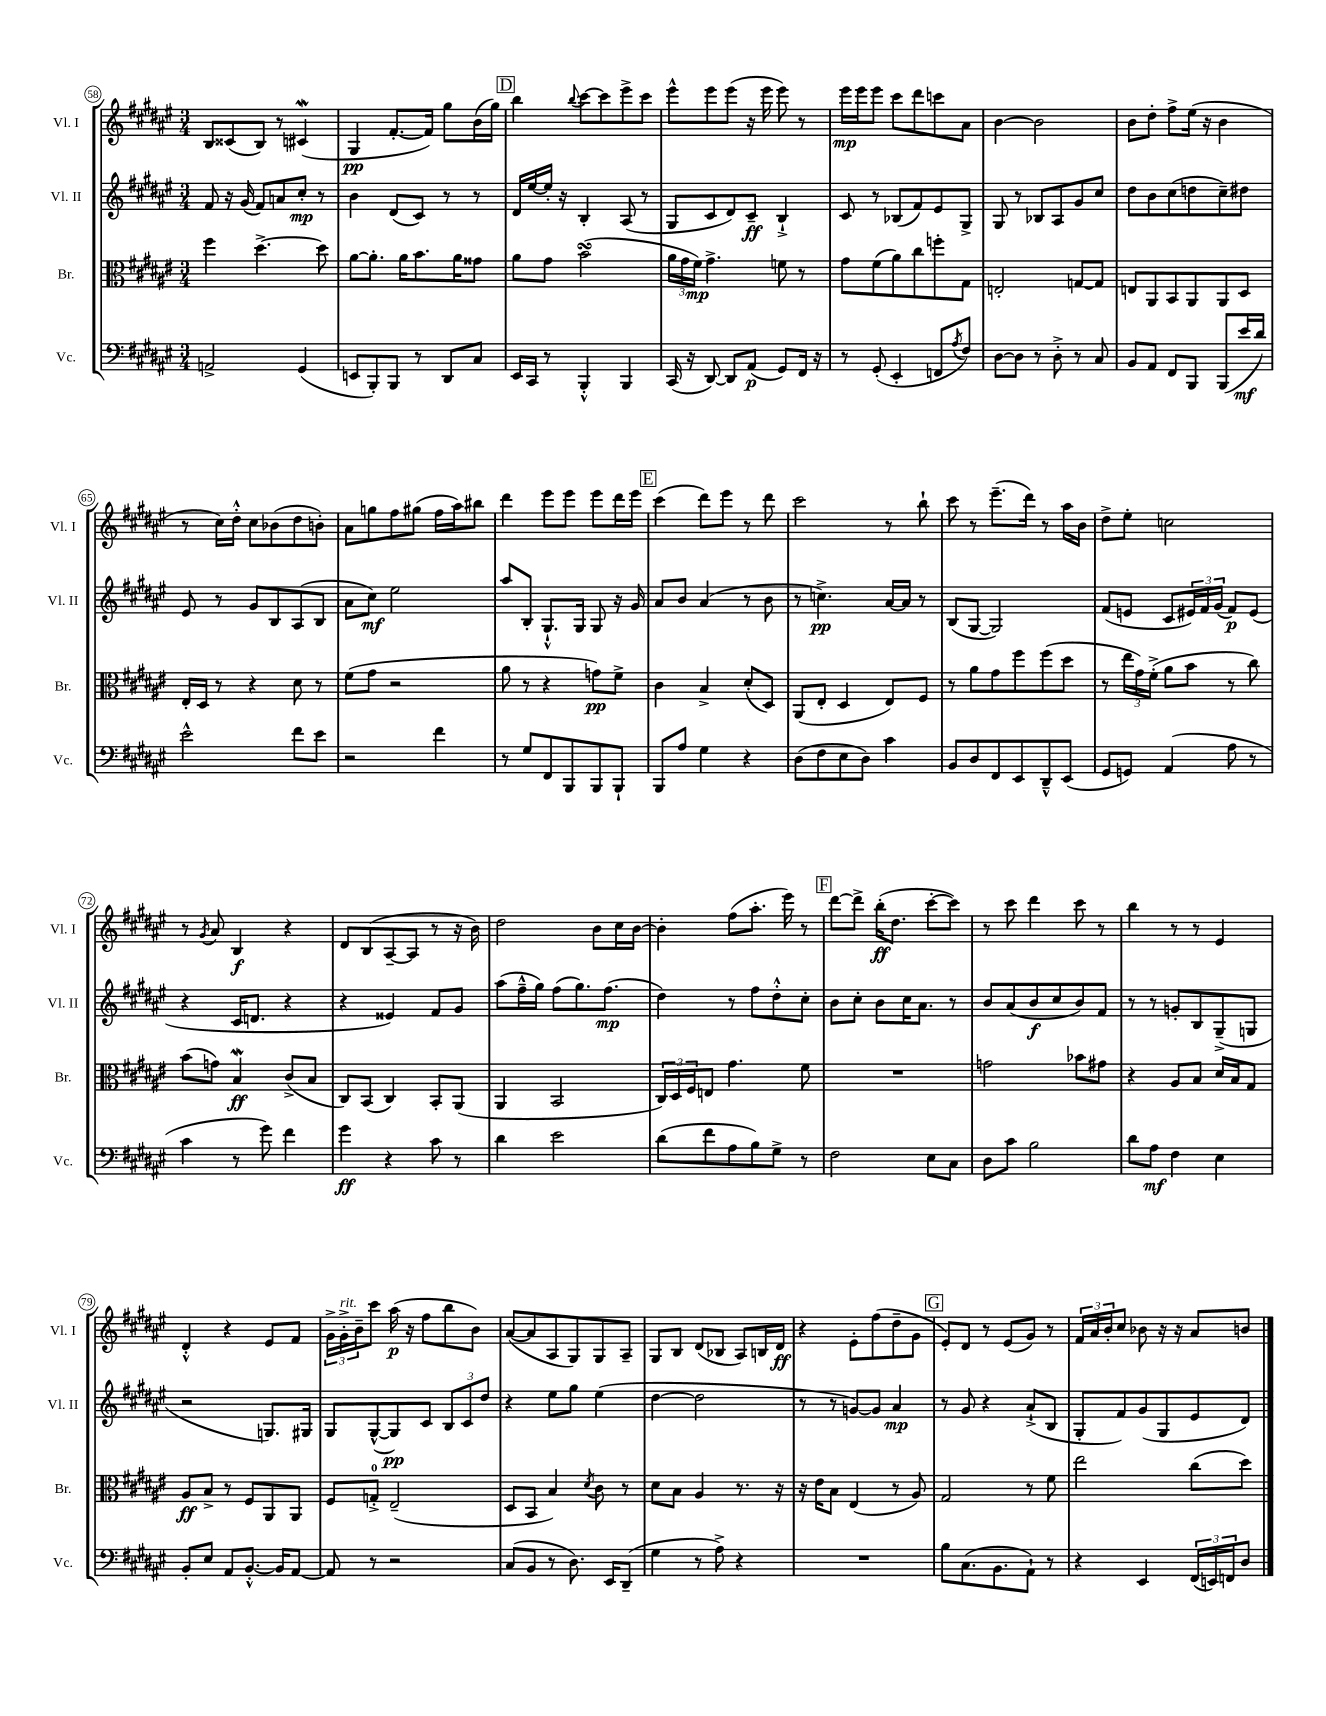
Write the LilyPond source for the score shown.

<<
\new StaffGroup <<
\new Staff = "s0" \with { instrumentName = "Vl. I" shortInstrumentName = "Vl. I" } {
    \clef treble \key fis \major \numericTimeSignature \time 3/4
    b8 cisis'8( b8) r8 cis'4\mordent( |
    gis4\pp fis'8.~-. fis'16) gis''8 b'16( gis''16) |
    \mark \markup { \box "D" } b''4 \appoggiatura { b''8 } cis'''8~ cis'''8 eis'''8-> cis'''8 |
    eis'''8-^ eis'''8 eis'''8( r16 eis'''16 eis'''8) r8 |
    eis'''16\mp eis'''16 eis'''8 cis'''8 dis'''8 c'''8 ais'8 |
    b'4~ b'2 |
    b'8 dis''8-. fis''8-> eis''16( r16 b'4 |
    r8 cis''16) dis''16-.-^ cis''8 bes'8( dis''8 b'8-.) |
    ais'8 g''8 fis''8 gis''8( fis''16 ais''16) bis''8 |
    dis'''4 eis'''8 eis'''8 eis'''8 dis'''16 eis'''16 |
    \mark \markup { \box "E" } cis'''4( dis'''8) eis'''8 r8 dis'''8 |
    cis'''2 r8 b''8-! |
    cis'''8 r8 eis'''8.--( dis'''16) r8 ais''16 b'16 |
    dis''8-> eis''8-. c''2 |
    r8 \acciaccatura { gis'8 } ais'8 b4\f r4 |
    dis'8 b8( ais8~-- ais8 r8 r16 b'16) |
    dis''2 b'8 cis''16 b'16~ |
    b'4-. fis''8( ais''8.-. eis'''16) r8 |
    \mark \markup { \box "F" } dis'''8~ dis'''8-> b''16-.\ff( dis''8. cis'''8~-. cis'''8) |
    r8 cis'''8 dis'''4 cis'''8 r8 |
    b''4 r8 r8 eis'4 |
    dis'4-.-^ r4 eis'8 fis'8 |
    \tuplet 3/2 { gis'16-> gis'16-.->^\markup { \italic "rit." } b'16-- } cis'''8 ais''16\p( r16 fis''8 b''8 b'8) |
    ais'8~( ais'8 ais8 gis8) gis8 ais8-- |
    gis8 b8 dis'8( bes8 ais8) b16 dis'16\ff |
    r4 eis'8-. fis''8( dis''8-- gis'8 |
    \mark \markup { \box "G" } eis'8-.) dis'8 r8 eis'8( gis'8) r8 |
    \tuplet 3/2 { fis'16 ais'16 b'16-. } cis''8 bes'8 r16 r16 ais'8 b'8 \bar "|." |
}
\new Staff = "s1" \with { instrumentName = "Vl. II" shortInstrumentName = "Vl. II" } {
    \clef treble \key fis \major \numericTimeSignature \time 3/4
    fis'8 r16 gis'16( fis'8) a'8 cis''8-.\mp r8 |
    b'4 dis'8( cis'8) r8 r8 |
    \mark \markup { \box "D" } dis'16 eis''16~ eis''16-. r16 b4-. ais8( r8 |
    gis8 cis'8 dis'8) cis'8--\ff b4-!-> |
    cis'8 r8 bes8( fis'8) eis'8 gis8-> |
    gis8 r8 bes8 ais8 gis'8 cis''8 |
    dis''8 b'8 cis''8( d''8 cis''8--) dis''8 |
    eis'8 r8 gis'8 b8 ais8( b8 |
    ais'8 cis''8\mf) eis''2 |
    ais''8 b8-. gis8.-!-^ gis16 gis8 r16 gis'16 |
    \mark \markup { \box "E" } ais'8 b'8 ais'4( r8 b'8 |
    r8 c''4.->\pp) ais'16~ ais'16 r8 |
    b8( gis8~ gis2) |
    fis'8( e'8 cis'8 \tuplet 3/2 { eis'16) fis'16 gis'16( } fis'8\p) eis'8( |
    r4 cis'16 d'8. r4 |
    r4 eisis'4) fis'8 gis'8 |
    ais''8( fis''16---^ gis''16) fis''8( gis''8.) fis''8.\mp( |
    dis''4) r8 fis''8 dis''8-.-^ cis''8-. |
    \mark \markup { \box "F" } b'8 cis''8-. b'8 cis''16 ais'8. r8 |
    b'8 ais'8( b'8\f cis''8 b'8) fis'8 |
    r8 r8 g'8-. b8 gis8--->( g8 |
    r2 g8.) gis16 |
    gis8 gis8~-^( gis8\pp) cis'8 \tuplet 3/2 { b8 cis'8 dis''8 } |
    r4 eis''8 gis''8 eis''4( |
    dis''4~ dis''2 |
    r8 r8 g'8~) g'8 ais'4\mp |
    \mark \markup { \box "G" } r8 gis'8 r4 ais'8-!->( b8 |
    gis8-. fis'8) gis'8( gis8 eis'8 dis'8) \bar "|." |
}
\new Staff = "s2" \with { instrumentName = "Br." shortInstrumentName = "Br." } {
    \clef alto \key fis \major \numericTimeSignature \time 3/4
    fis''4 dis''4.~-> dis''8 |
    ais'8~ ais'8.-. ais'16 b'8. ais'16 gisis'8 |
    \mark \markup { \box "D" } ais'8 gis'8 b'2\turn( |
    \tuplet 3/2 { ais'16 gis'16 fis'16\mp) } gis'4.-> f'8 r8 |
    gis'8 fis'8( ais'8) cis''8 f''8-. gis8 |
    e2-. g8~ g8 |
    e8 ais,8 b,8 ais,8 ais,8 dis8 |
    eis16-. dis16 r8 r4 dis'8 r8 |
    fis'8( gis'8 r2 |
    ais'8 r8 r4 g'8\pp) fis'8-> |
    \mark \markup { \box "E" } cis'4 b4-> dis'8-.( dis8) |
    ais,8( eis8-. dis4 eis8) fis8 |
    r8 ais'8 gis'8 fis''8 fis''8( dis''8 |
    r8 \tuplet 3/2 { eis''16 gis'16) fis'16-.->( } ais'8 b'8 r8 cis''8) |
    b'8( g'8) b4\mordent\ff cis'8->( b8 |
    cis8) b,8( cis4) b,8-. ais,8( |
    ais,4 b,2 |
    \tuplet 3/2 { cis16) dis16 fis16 } e8 gis'4. fis'8 |
    \mark \markup { \box "F" } R2. |
    g'2 bes'8 gis'8 |
    r4 ais8 b8 dis'16 b16 gis8 |
    ais8\ff b8-> r8 fis8 ais,8 ais,8 |
    fis8 g8-0-.-> eis2--( |
    dis8 b,8 b4) \acciaccatura { dis'8 } cis'8 r8 |
    dis'8 b8 ais4 r8. r16 |
    r16 eis'16 b8 eis4( r8 ais8) |
    \mark \markup { \box "G" } gis2 r8 fis'8 |
    eis''2 cis''8( dis''8) \bar "|." |
}
\new Staff = "s3" \with { instrumentName = "Vc." shortInstrumentName = "Vc." } {
    \clef bass \key fis \major \numericTimeSignature \time 3/4
    a,2-> gis,4( |
    e,8 b,,8-.) b,,8 r8 dis,8 cis8 |
    \mark \markup { \box "D" } eis,16 cis,16 r8 b,,4-.-^ b,,4 |
    cis,16( r16 dis,8~) dis,8 ais,8\p( gis,8) fis,16 r16 |
    r8 gis,8-.( eis,4-. f,8 \acciaccatura { ais8 } fis8) |
    dis8~ dis8 r8 dis8-.-> r8 cis8 |
    b,8 ais,8 fis,8 b,,8 b,,8( eis'16\mf dis'16) |
    eis'2-^ fis'8 eis'8 |
    r2 fis'4 |
    r8 gis8 fis,8 b,,8 b,,8 b,,8-! |
    \mark \markup { \box "E" } b,,8 ais8 gis4 r4 |
    dis8( fis8 eis8 dis8) cis'4 |
    b,8 dis8 fis,8 eis,8 dis,8---^ eis,8( |
    gis,8 g,8) ais,4( ais8 r8 |
    cis'4 r8 gis'8) fis'4 |
    gis'4\ff r4 cis'8 r8 |
    dis'4 eis'2 |
    dis'8( fis'8 ais8 b8) gis8-> r8 |
    \mark \markup { \box "F" } fis2 eis8 cis8 |
    dis8 cis'8 b2 |
    dis'8 ais8\mf fis4 eis4 |
    b,8-. eis8 ais,8 b,8.~-.-^ b,16 ais,8~ |
    ais,8 r8 r2 |
    cis8( b,8 r8 dis8.) eis,16 dis,8--( |
    gis4 r8 ais8->) r4 |
    R2. |
    \mark \markup { \box "G" } b8 cis8.( b,8. ais,8-!) r8 |
    r4 eis,4 \tuplet 3/2 { fis,16( e,16) f,16 } dis8 \bar "|." |
}
>>
>>
\layout { \context { \Score currentBarNumber = #58 \override BarNumber.stencil = #(make-stencil-circler 0.1 0.3 ly:text-interface::print) } }
